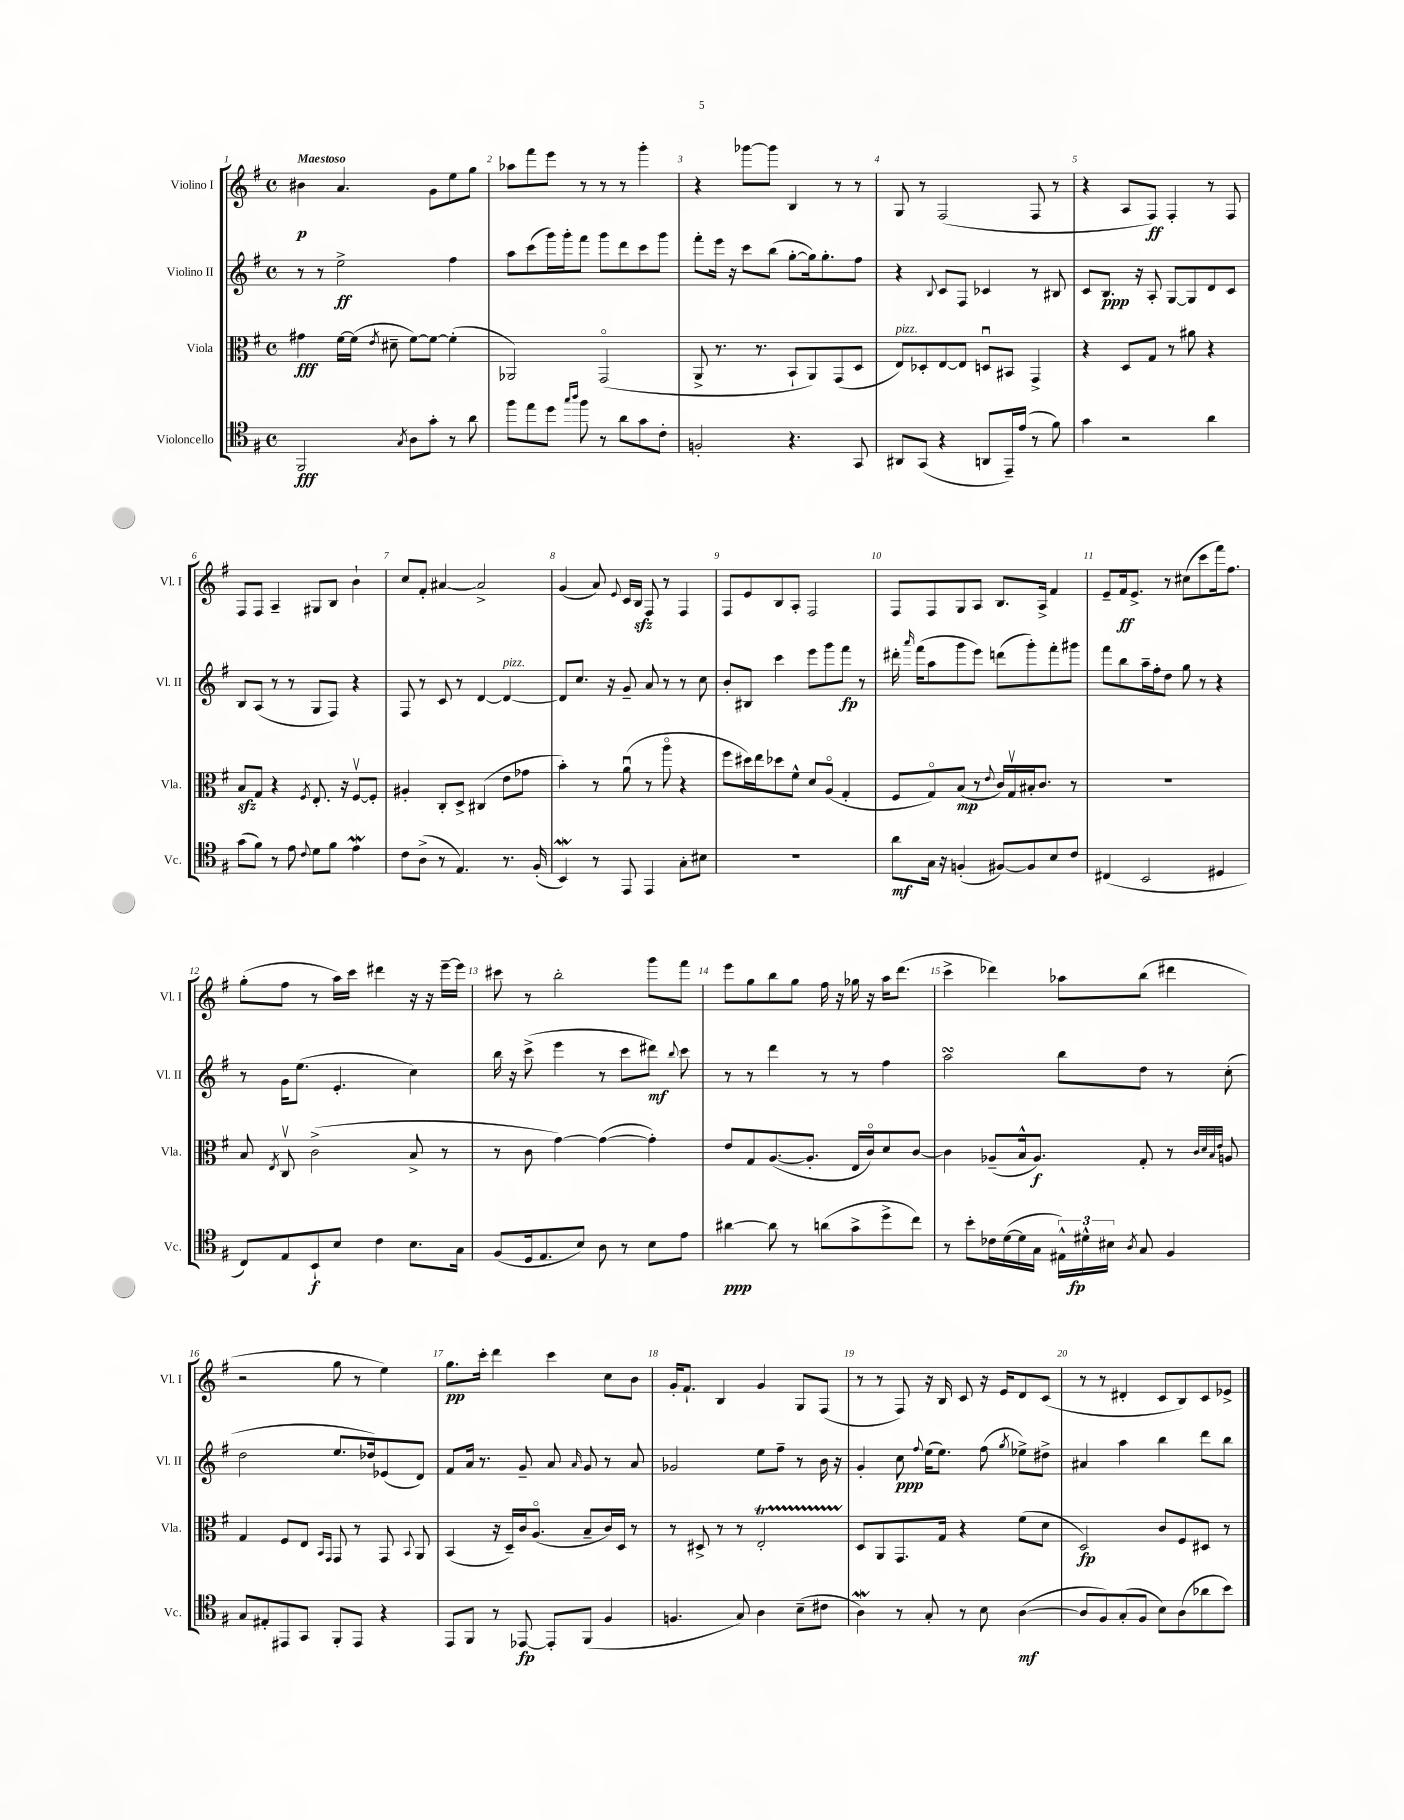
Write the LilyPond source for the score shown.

<<
\new StaffGroup <<
\new Staff = "s0" \with { instrumentName = "Violino I" shortInstrumentName = "Vl. I" } {
    \clef treble \key g \major \defaultTimeSignature \time 4/4 \tempo "Maestoso"
    \autoBeamOff bis'4\p a'4. g'8[ e''8 g''8] |
    aes''8[ fis'''8 e'''8] r8 r8 r8 g'''4-. |
    r4 ges'''8[~ ges'''8] b4 r8 r8 |
    g8 r8 fis2( fis8 r8 |
    r4 a8[ fis8]\ff) fis4-. r8 fis8 |
    fis8[ fis8] a4-- gis8[ b8] b'4-! |
    c''8[ fis'8]-. ais'4~ ais'2-> |
    g'4( a'8) \appoggiatura { e'8 } c'16[ b16]\sfz fis8 r8 fis4 |
    fis8[ e'8 b8 a8]-. fis2 |
    fis8[ fis8 g8 a8] b8.[ a16]-> fis'4 |
    e'8[-- fis'16\ff e'8.]-> r8 cis''8[( c'''8 fis'''16) fis''8.] |
    g''8[-.( fis''8] r8 a''16[) c'''16] dis'''4 r16 r16 e'''16[~-- e'''16] |
    cis'''8 r8 b''2-. g'''8[ fis'''8] |
    e'''8[ g''8 b''8 g''8] fis''16 r16 ges''16 r16 a''16[ d'''8.]( |
    c'''4-> des'''4) aes''8[ b''8]( dis'''4 |
    r2 g''8 r8 e''4) |
    g''8.[\pp c'''16]-. d'''4 c'''4 c''8[ b'8] |
    g'16[-. fis'8.]-! b4 g'4 g8[ fis8]( |
    r8 r8 fis8) r16 b16 c'8 r16 e'16[ d'8 c'8]( |
    r8 r8 dis'4-. c'8[ b8) c'8 ees'8]-> \bar "|." |
}
\new Staff = "s1" \with { instrumentName = "Violino II" shortInstrumentName = "Vl. II" } {
    \clef treble \key g \major \defaultTimeSignature \time 4/4
    \autoBeamOff r8 r8 e''2->\ff fis''4 |
    a''8[ c'''8( g'''16) g'''16-. fis'''8] g'''8[ d'''8 c'''8 g'''8] |
    fis'''8[-. e'''16] r16 c'''8[ b''8]( g''8[~-. g''16) g''8.-. fis''8] |
    r4 \appoggiatura { b8 } c'8[ fis8] ces'4 r8 bis8 |
    c'8[ b8.]\ppp r16 a8-. g8[~ g8 d'8 c'8] |
    b8[ a8]( r8 r8 g8[ fis8]) r4 |
    fis8 r8 c'8 r8 d'4~ d'4~^\markup { \italic "pizz." } |
    d'8[ c''8.] r16 g'8-- a'8 r8 r8 c''8 |
    b'8[-. bis8] c'''4 e'''8[ g'''8 fis'''8]\fp r8 |
    dis'''16-. \grace { a'''16 } fis'''16[( a''8 g'''8 e'''8]) d'''8[( g'''8-.) fis'''8-. gis'''8] |
    fis'''8[ b''8 a''16-- fis''16-. d''8] g''8 r8 r4 |
    r8 g'16[ e''8.]( e'4.-. c''4) |
    b''16 r16 c'''8->( e'''4 r8 c'''8[ dis'''8]\mf) \appoggiatura { b''8 } c'''8 |
    r8 r8 d'''4 r8 r8 fis''4 |
    a''2\turn b''8[ d''8] r8 c''8-.( |
    d''2 e''8.[ des''16) ees'8( d'8]) |
    fis'8[ a'16] r8. g'8-- a'8 \grace { a'16 } g'8 r8 a'8 |
    ges'2 e''8[ fis''8]-- r8 b'16 r16 |
    g'4-. c''8\ppp \appoggiatura { fis''8 } e''16[( e''8.]) fis''8( \acciaccatura { g''8 } ees''8[->) dis''8]-> |
    ais'4 a''4 b''4 d'''8[ b''8] \bar "|." |
}
\new Staff = "s2" \with { instrumentName = "Viola" shortInstrumentName = "Vla." } {
    \clef alto \key g \major \defaultTimeSignature \time 4/4
    \autoBeamOff gis'4\fff fis'16[~ fis'16]( \acciaccatura { e'8 } dis'8-- fis'8[~) fis'8]~ fis'4-.( |
    aes,2) g,2\flageolet( |
    a,8-> r8. r8. b,8[-! a,8) g,8( d8] |
    e8[^\markup { \italic "pizz." }) des8-. e8~ e8] d8[\downbow bis,8] g,4-> |
    r4 d8[ g8] r8 ais'8 r4 |
    b8[\sfz g8] r4 \acciaccatura { fis8 } e8.-. r16 fis8[~\upbow fis8]-. |
    ais4-. c8[-. d8]-> cis4( e'8[ ges'8] |
    b'4-.) r8 a'8\downbow( r8 a''8\flageolet r4 |
    fis''8[ dis''16) e''16 des''8 fis'8]-^ d'8[ a8]\flageolet( g4-. |
    fis8[ g8\flageolet) b8]\mp( r8 \appoggiatura { e'8 } c'16[) g16\upbow bis16-. c'8.] r8 |
    R1 |
    b8 \acciaccatura { e8 } c8\upbow c'2->( b8-> r8 |
    r8 c'8 g'4~) g'4~( g'4-.) |
    e'8[ g8 a8.~( a8.]-. e16[ c'16\flageolet) d'8 c'8]~ |
    c'4 aes8[--( b16-^ aes8.]\f) g8-. r8 \grace { c'32[ d'32 b32 e'32] } a8 |
    g4 fis8[ e8] \grace { b,16[ g,16] } g,8 r8 g,8 \appoggiatura { b,8 } a,8 |
    b,4( r16 d16[--) c'16 a8.]\flageolet( b8[-- c'16) d16] r8 |
    r8 dis8-> r8 r8 e2-.\startTrillSpan |
    d8[\stopTrillSpan a,8 g,8. g16] r4 fis'8[( d'8] |
    d2\fp) c'8[ fis8 dis8] r8 \bar "|." |
}
\new Staff = "s3" \with { instrumentName = "Violoncello" shortInstrumentName = "Vc." } {
    \clef tenor \key g \major \defaultTimeSignature \time 4/4
    \autoBeamOff fis,2\fff \acciaccatura { g8 } a8[ g'8]-. r8 a'8 |
    fis''8[ e''8 d''8] \grace { g''16[ a''16] } fis''8 r8 a'8[ g'8 c'8]-. |
    f2-. r4. g,8 |
    ais,8[ g,8]( r4 a,8[ e,16--) e'16]( r8 fis'8) |
    g'4 r2 a'4 |
    g'8[( fis'8]) r8 e'8 \appoggiatura { c'8 } d'8[ fis'8] e'4\mordent |
    c'8[ a8]->( r8 e4.) r8. fis16-.( |
    b,4\mordent) r8 e,8 e,4 g8[-. bis8] |
    R1 |
    a'8[\mf g16] r16 f4-.( fis8[~) fis8 b8 c'8] |
    cis4( b,2 dis4 |
    c8[) e8 b,8-!\f b8] c'4 b8.[ g16] |
    fis8[( d16 e8. b8]) a8 r8 b8[ e'8] |
    ais'4~\ppp ais'8 r8 a'8[( g'8-> d''8-> c''8]) |
    r8 b'8[-. ces'16 d'16~( d'16 g16] \tuplet 3/2 { eis16[-^) dis'16-^\fp bis16] } \acciaccatura { a8 } g8 fis4 |
    g8[ eis8-. eis,8 g,8] fis,8[-. eis,8] r4 |
    e,8[ fis,8] r8 ees,8~\fp ees,8[-. fis,8]( fis4 |
    f4. g8) a4 b8[--( cis'8] |
    a4\mordent) r8 g8-. r8 b8 a4~\mf( |
    a8[ fis8) g8-.( fis8] b8[) a8( aes'8 b'8]) \bar "|." |
}
>>
>>
\layout { \context { \Score \override BarNumber.break-visibility = ##(#f #t #t) barNumberVisibility = #all-bar-numbers-visible } }
